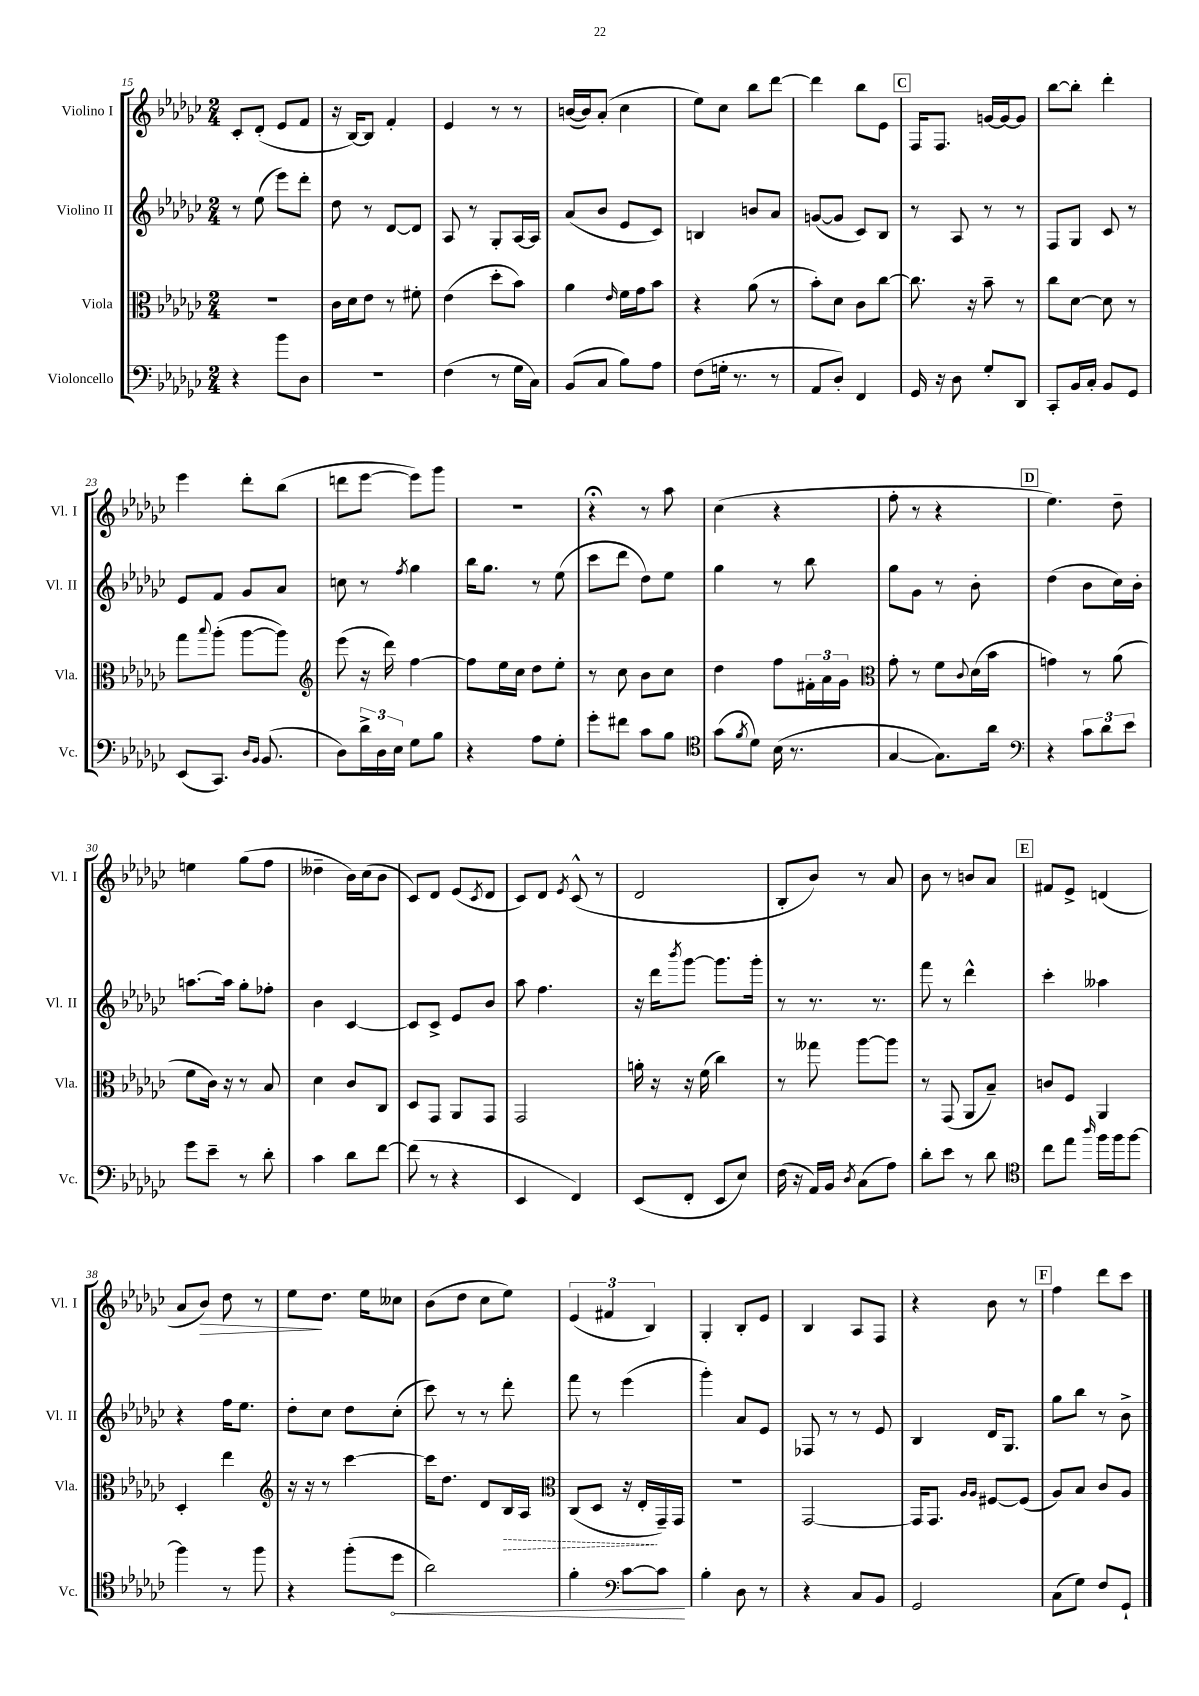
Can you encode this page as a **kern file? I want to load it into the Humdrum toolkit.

**kern	**kern	**kern	**kern
*staff4	*staff3	*staff2	*staff1
*clefF4	*clefC3	*clefG2	*clefG2
*k[b-e-a-d-g-c-]	*k[b-e-a-d-g-c-]	*k[b-e-a-d-g-c-]	*k[b-e-a-d-g-c-]
*M2/4	*M2/4	*M2/4	*M2/4
4r	2r	8r	8c-'
.	.	(8ee-	(8d-'
8b-	.	8eee-)	8e-
8D-	.	8ddd-'	8f
=	=	=	=
2r	16c-	8dd-	16r
.	16d-	.	[16B-)
.	8e-	8r	8B-]
.	8r	[8d-	4f'
.	8f#'	8d-]	.
=	=	=	=
(4F	(4e-	8A-	4e-
.	.	8r	.
8r	8dd-'	8G-'	8r
16G-	8b-)	[16A-	8r
16C-)	.	16A-]	.
=	=	=	=
(8BB-	4a-	(8a-	([16b
.	.	.	16b])
8C-	.	8b-	(8a-'
.	16qqe-	.	.
8B-)	16f	8e-	4cc-
.	16g-	.	.
8A-	8b-	8c-)	.
=	=	=	=
(8F	4r	4B	8ee-)
16G'	.	.	8cc-
8.r	.	.	.
.	(8a-	8b	8bb-
8r	8r	8a-	[8ddd-
=	=	=	=
8AA-	8b-')	([8g	4ddd-]
8D-')	8d-	8g]	.
4FF	8c-	8c-)	8bb-
.	[8cc-	8B-	8e-
=	=	=	=
16GG-	8.cc-]	8r	16F
16r	.	.	8.F
8D-	.	8A-	.
.	16r	.	.
8G-'	8b-~	8r	[16g
.	.	.	16g_
8DD-	8r	8r	8g]
=	=	=	=
8CC-'	8cc-	8F	[8bb-
16BB-	[8d-	8G-	8bb-']
16C-'	.	.	.
8BB-	8d-]	8c-	4ddd-'
8GG-	8r	8r	.
=	=	=	=
(8EE-	8gg-	8e-	4eee-
.	8qqbb-	.	.
8.CC-)	(8aa-'	8f	.
.	[8aa-	8g-	8ddd-'
16qqD-	.	.	.
16qqBB-	.	.	.
(8.BB-	.	.	.
.	8aa-])	8a-	(8bb-
=	=	=	=
*	*clefG2	*	*
8D-)	(8eee-	8cc	8ddd
24d-^	16r	8r	[8eee-
24D-	.	.	.
.	16ddd-)	.	.
24E-	.	.	.
.	.	8qff	.
8G-	[4ff	4gg-	8eee-])
8B-	.	.	8ggg-
=	=	=	=
4r	8ff]	16bb-	2r
.	.	8.gg-	.
.	16ee-	.	.
.	16cc-	.	.
8A-	8dd-	8r	.
8G-'	8ee-'	(8ee-	.
=	=	=	=
8g-'	8r	8ccc-	4r;
8f#	8cc-	8ddd-	.
8c-	8b-	8dd-)	8r
8B-	8cc-	8ee-	8aa-
=	=	=	=
*clefC4	*	*	*
(8g-	4dd-	4gg-	(4cc-
8qf	.	.	.
8d-)	.	.	.
(16B-	8ff	8r	4r
8.r	.	.	.
.	24f#'	8bb-	.
.	24a-	.	.
.	24g-	.	.
=	=	=	=
*	*clefC3	*	*
[4G-	8g-'	8gg-	8ff'
.	8r	8g-	8r
8.G-])	8f	8r	4r
.	8qqc-	.	.
.	(16d-	8b-'	.
16a-	16b-	.	.
=	=	=	=
*clefF4	*	*	*
4r	4g)	(4dd-	4.ee-)
12c-	8r	8b-	.
12d-	.	.	.
.	(8a-	16cc-)	8dd-~
12e-	.	.	.
.	.	16b-'	.
=	=	=	=
8g-	8f	[8.aa	4ee
8e-~	16c-)	.	.
.	16r	16aa]	.
8r	8r	8gg-'	(8gg-
8d-'	8B-	8ff-'	8ff
=	=	=	=
4c-	4d-	4b-	4dd--~
8d-	8c-	[4c-	16b-)
.	.	.	(16cc-
[8f	8C-	.	8b-
=	=	=	=
(8f]	8D-	8c-]	8c-)
8r	8GG-	8c-^	8d-
4r	8AA-	8e-	(8e-
.	.	.	8qc-
.	8GG-	8b-	8d-
=	=	=	=
4EE-	2GG-	8aa-	8c-)
.	.	4.ff	8d-
.	.	.	8qe-
4FF)	.	.	(8c-^^
.	.	.	8r
=	=	=	=
(8EE-	16a'	16r	2d-
.	16r	16ddd-	.
.	.	8qbbb-	.
8FF'	16r	[8ggg-	.
.	(16f	.	.
8EE-	4cc-)	8.ggg-]	.
8E-)	.	.	.
.	.	16ggg-'	.
=	=	=	=
(16F	8r	8r	8B-'
16r	.	.	.
16AA-)	8gg--	8.r	8b-)
16BB-	.	.	.
8qD-	.	.	.
(8C-	[8aa-	.	8r
.	.	8.r	.
8A-)	8aa-]	.	8a-
=	=	=	=
8d-'	8r	8fff	8b-
8e-	(8GG-	8r	8r
8r	8AA-	4ddd-^^	8b
8d-	8B-~)	.	8a-
=	=	=	=
*clefC4	*	*	*
8cc-	8c	4ccc-'	8f#
8ee-	8F	.	8e-^
16qqaa-	.	.	.
16ff	4AA-	4aa--	(4d
16ff	.	.	.
[8ff	.	.	.
=	=	=	=
4ff]	4D-'	4r	8a-
.	.	.	8b-)
8r	4ee-	16ff	8dd-
.	.	8.ee-	.
8ff	.	.	8r
=	=	=	=
*	*clefG2	*	*
4r	16r	8dd-'	8ee-
.	16r	.	.
.	8r	8cc-	8.dd-
(8ff'	[4ccc-	8dd-	.
.	.	.	16ee-
8dd-	.	(8cc-'	8cc--
=	=	=	=
2a-)	16ccc-]	8ccc-)	(8b-
.	8.dd-	.	.
.	.	8r	8dd-
.	8d-	8r	8cc-
.	16B-	8ddd-'	8ee-)
.	16A-	.	.
=	=	=	=
*	*clefC3	*	*
4f'	(8C-	8fff	(6e-
.	8D-	8r	.
.	.	.	6f#
*clefF4	*	*	*
[8c-	16r	(4eee-	.
.	16E-'	.	.
.	.	.	6B-)
8c-]	16GG-~)	.	.
.	16GG-	.	.
=	=	=	=
4B-'	2r	4ggg-')	4G-'
8D-	.	8a-	8B-'
8r	.	8e-	8e-
=	=	=	=
4r	[2GG-	8F-	4B-
.	.	8r	.
8C-	.	8r	8A-
8BB-	.	8e-	8F
=	=	=	=
2GG-	16GG-]	4B-	4r
.	8.GG-	.	.
.	16qqA-	.	.
.	16qqA-	.	.
.	[8F#	16d-	8b-
.	.	8.G-	.
.	(8F#]	.	8r
=	=	=	=
(8C-	8A-)	8gg-	4ff
8G-)	8B-	8bb-	.
8F	8c-	8r	8ddd-
8GG-`	8A-	8b-^	8ccc-
==	==	==	==
*-	*-	*-	*-
